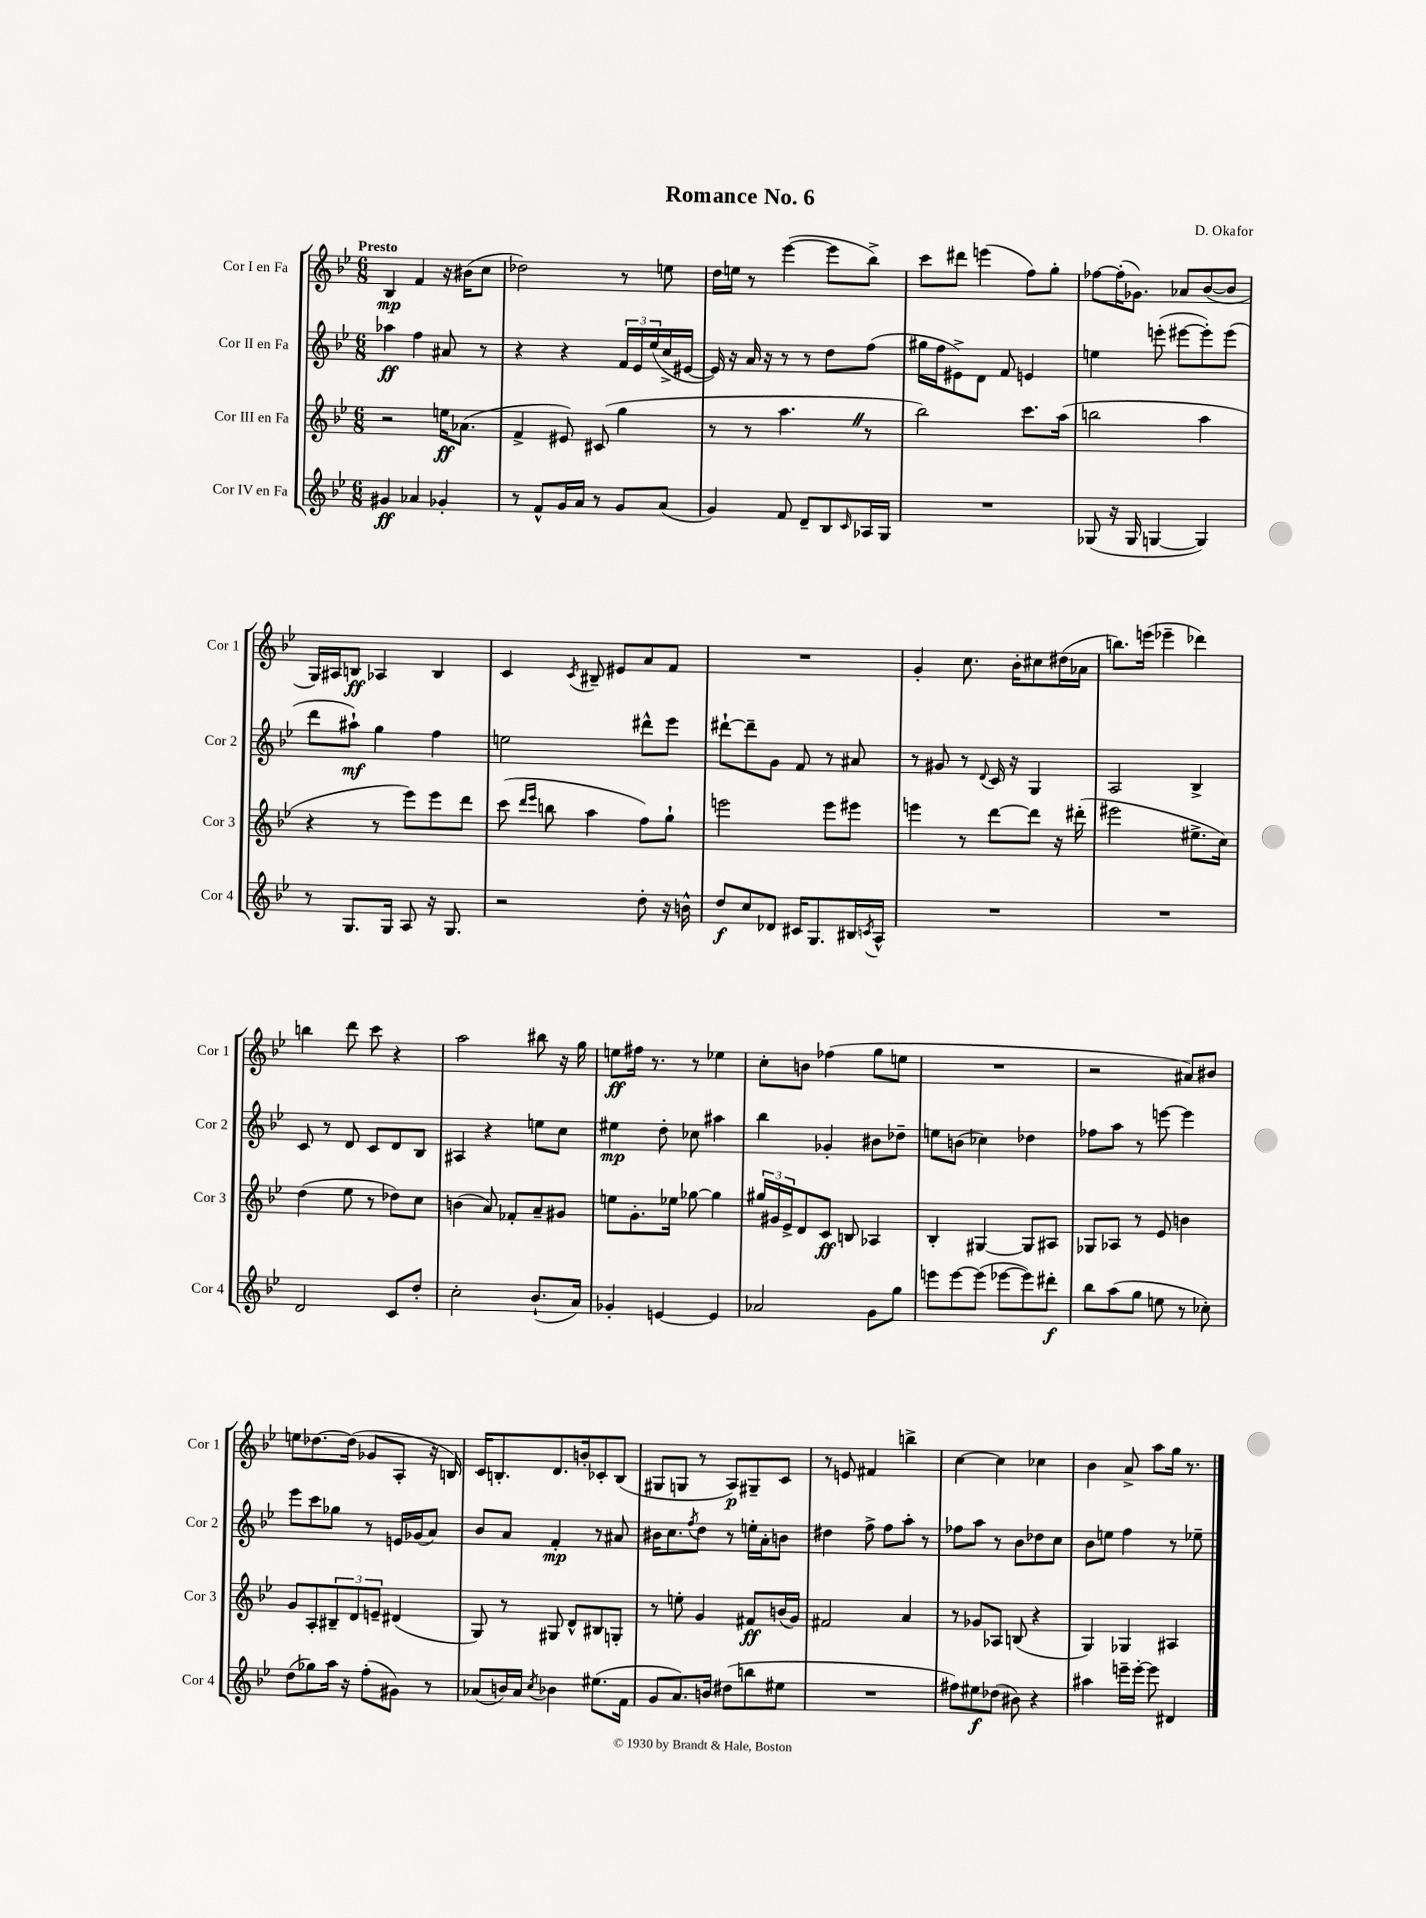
\header { title = "Romance No. 6" composer = "D. Okafor" }
<<
\new StaffGroup <<
\new Staff = "s0" \with { instrumentName = "Cor I en Fa" shortInstrumentName = "Cor 1" } {
    \clef treble \key bes \major \numericTimeSignature \time 6/8 \tempo "Presto"
    bes4\mp f'4 r16 bis'16( c''8 |
    des''2) r8 e''8 |
    d''16 e''16 r8 ees'''4~( ees'''8 bes''8->) |
    c'''8 dis'''8 e'''4( f''8) g''8-. |
    fes''8~ fes''16-.( ges'8.) aes'8 bes'8~( bes'8 |
    g16) ais16 b8\ff aes4 b4 |
    c'4 \acciaccatura { c'8 } bis8-- eis'8 a'8 f'8 |
    R2. |
    g'4-. c''8. bes'16-. cis''8 dis''16( aes'16 |
    b''8.) e'''16( ees'''4-- des'''4) |
    b''4 d'''8 c'''8 r4 |
    a''2 bis''8 r16 g''16 |
    e''8\ff fis''16 r8. r8 ees''4 |
    c''8-. b'8 fes''4( g''8 e''8 |
    R2. |
    r2 ais'8) bis'8 |
    e''8 des''8.~ des''16( ges'8 a8-. r16 b16) |
    c'16 b8.-. d'8. b'16-. ces'8-. b8( |
    gis8 g8 r8 a8\p) gis8-- c'8 |
    r8 e'8 fis'4 b''4-> |
    c''4~ c''4 ces''4 |
    bes'4 a'8-> a''8 g''16 r8. \bar "|." |
}
\new Staff = "s1" \with { instrumentName = "Cor II en Fa" shortInstrumentName = "Cor 2" } {
    \clef treble \key bes \major \numericTimeSignature \time 6/8
    aes''4\ff f''4 ais'8 r8 |
    r4 r4 \tuplet 3/2 { f'16 ees'16 ees''16( } c''16-> eis'16~ |
    eis'16) r16 a'16 r16 r8 r8 d''8 f''8( |
    gis''16 f''16 eis'8->) d'8 f'8 e'4 |
    e''4 e'''8-.( eis'''8~ eis'''8-.) eis'''8( |
    d'''8 ais''8-!\mf) g''4 f''4 |
    e''2 dis'''8-^ ees'''8 |
    dis'''8~-! dis'''8-- g'8 f'8 r8 ais'8 |
    r8 gis'8 r8 \appoggiatura { d'8 } c'16 r16 g4 |
    a2 bes4-> |
    c'8 r8 d'8 c'8 d'8 bes8 |
    ais4 r4 e''8 c''8 |
    eis''4\mp d''8-. ces''8 ais''4 |
    bes''4 ges'4-. bis'8 des''8-- |
    e''8 b'8( ces''4) des''4 |
    fes''8 a''8 r8 e'''8~ e'''4 |
    ees'''8 c'''8 ges''8 r8 e'16 ges'16( a'8) |
    bes'8 a'8 f'4-.\mp r8 ais'8 |
    bis'16 c''8. \acciaccatura { f''8 } d''8 r8 e''16-. a'16-. b'8 |
    dis''4 f''8-> f''8 a''8-. r8 |
    fes''8 a''8 r8 bes'8 des''8 c''8 |
    bes'8 e''8 f''4 r8 ees''8-- \bar "|." |
}
\new Staff = "s2" \with { instrumentName = "Cor III en Fa" shortInstrumentName = "Cor 3" } {
    \clef treble \key bes \major \numericTimeSignature \time 6/8
    r2 e''16\ff aes'8.( |
    f'4-> eis'8) cis'8( g''4 |
    r8 r8 a''4. \once \override BreathingSign.text = \markup { \musicglyph "scripts.caesura.straight" } \breathe r8 |
    bes''2) c'''8. a''16( |
    b''2 a''4 |
    r4 r8 ees'''8) ees'''8 d'''8 |
    c'''8( \grace { d'''16 ees'''16 } b''8 a''4 f''8) g''8-! |
    e'''2 e'''8 eis'''8 |
    e'''4 r8 d'''8~ d'''8 r16 dis'''16-.( |
    eis'''2 eis''8.-> c''16) |
    d''4( ees''8 r8 des''8) c''8 |
    b'4( a'8) fes'8-. a'8-- gis'8 |
    e''8 g'8.-. ees''16 ges''8~ ges''4 |
    \tuplet 3/2 { gis''16 gis'16 ees'16-> } d'8 c'8\ff b8 aes4 |
    bes4-. gis4~ gis8 ais8 |
    ges8 aes8 r8 ees'8 b'4 |
    g'8 a8-. \tuplet 3/2 { bis8-- d'8 e'8-- } dis'4( |
    g8) r8 gis8 d'8-^ bis8 g8-. |
    r8 e''8-. g'4 fis'8\ff b'16( g'16) |
    fis'2 a'4 |
    r8 ges'8 aes8 b8( r4 |
    g4) ges4 ais4 \bar "|." |
}
\new Staff = "s3" \with { instrumentName = "Cor IV en Fa" shortInstrumentName = "Cor 4" } {
    \clef treble \key bes \major \numericTimeSignature \time 6/8
    gis'4\ff aes'4 ges'4-. |
    r8 f'8-^ g'16 a'16 r8 g'8 a'8( |
    g'4) f'8 d'8-- bes8 \grace { c'16 } aes16 g16 |
    R2. |
    ges8( r16 ges16 g4~ g4) |
    r8 g8. g16 a8 r16 g8. |
    r2 d''8-. r16 b'16-^ |
    d''8\f c''8 des'8 cis'16 g8. bis16 \acciaccatura { c'8 } a16-^ |
    R2. |
    R2. |
    d'2 c'8 d''8-. |
    c''2-. bes'8.-!( a'16) |
    ges'4-. e'4~ e'4 |
    aes'2 g'8 g''8 |
    e'''8 e'''8~ e'''8( ees'''8~ ees'''8) dis'''8-.\f |
    bes''8 a''8( g''8 e''8 r8 ces''8-.) |
    d''8( ges''8) a''16 r16 f''8-.( gis'8) r8 |
    aes'8( b'16) aes'16 \acciaccatura { c''8 } bes'4 eis''8.( f'16 |
    g'8 a'8.) b'16 dis''8( b''8 eis''8 |
    R2. |
    fis''8) eis''8\f des''8( bis'8) r4 |
    ais''4 e'''16-- e'''16~-. e'''8 dis'4 \bar "|." |
}
>>
>>
\layout { \context { \Score \remove "Bar_number_engraver" } }
